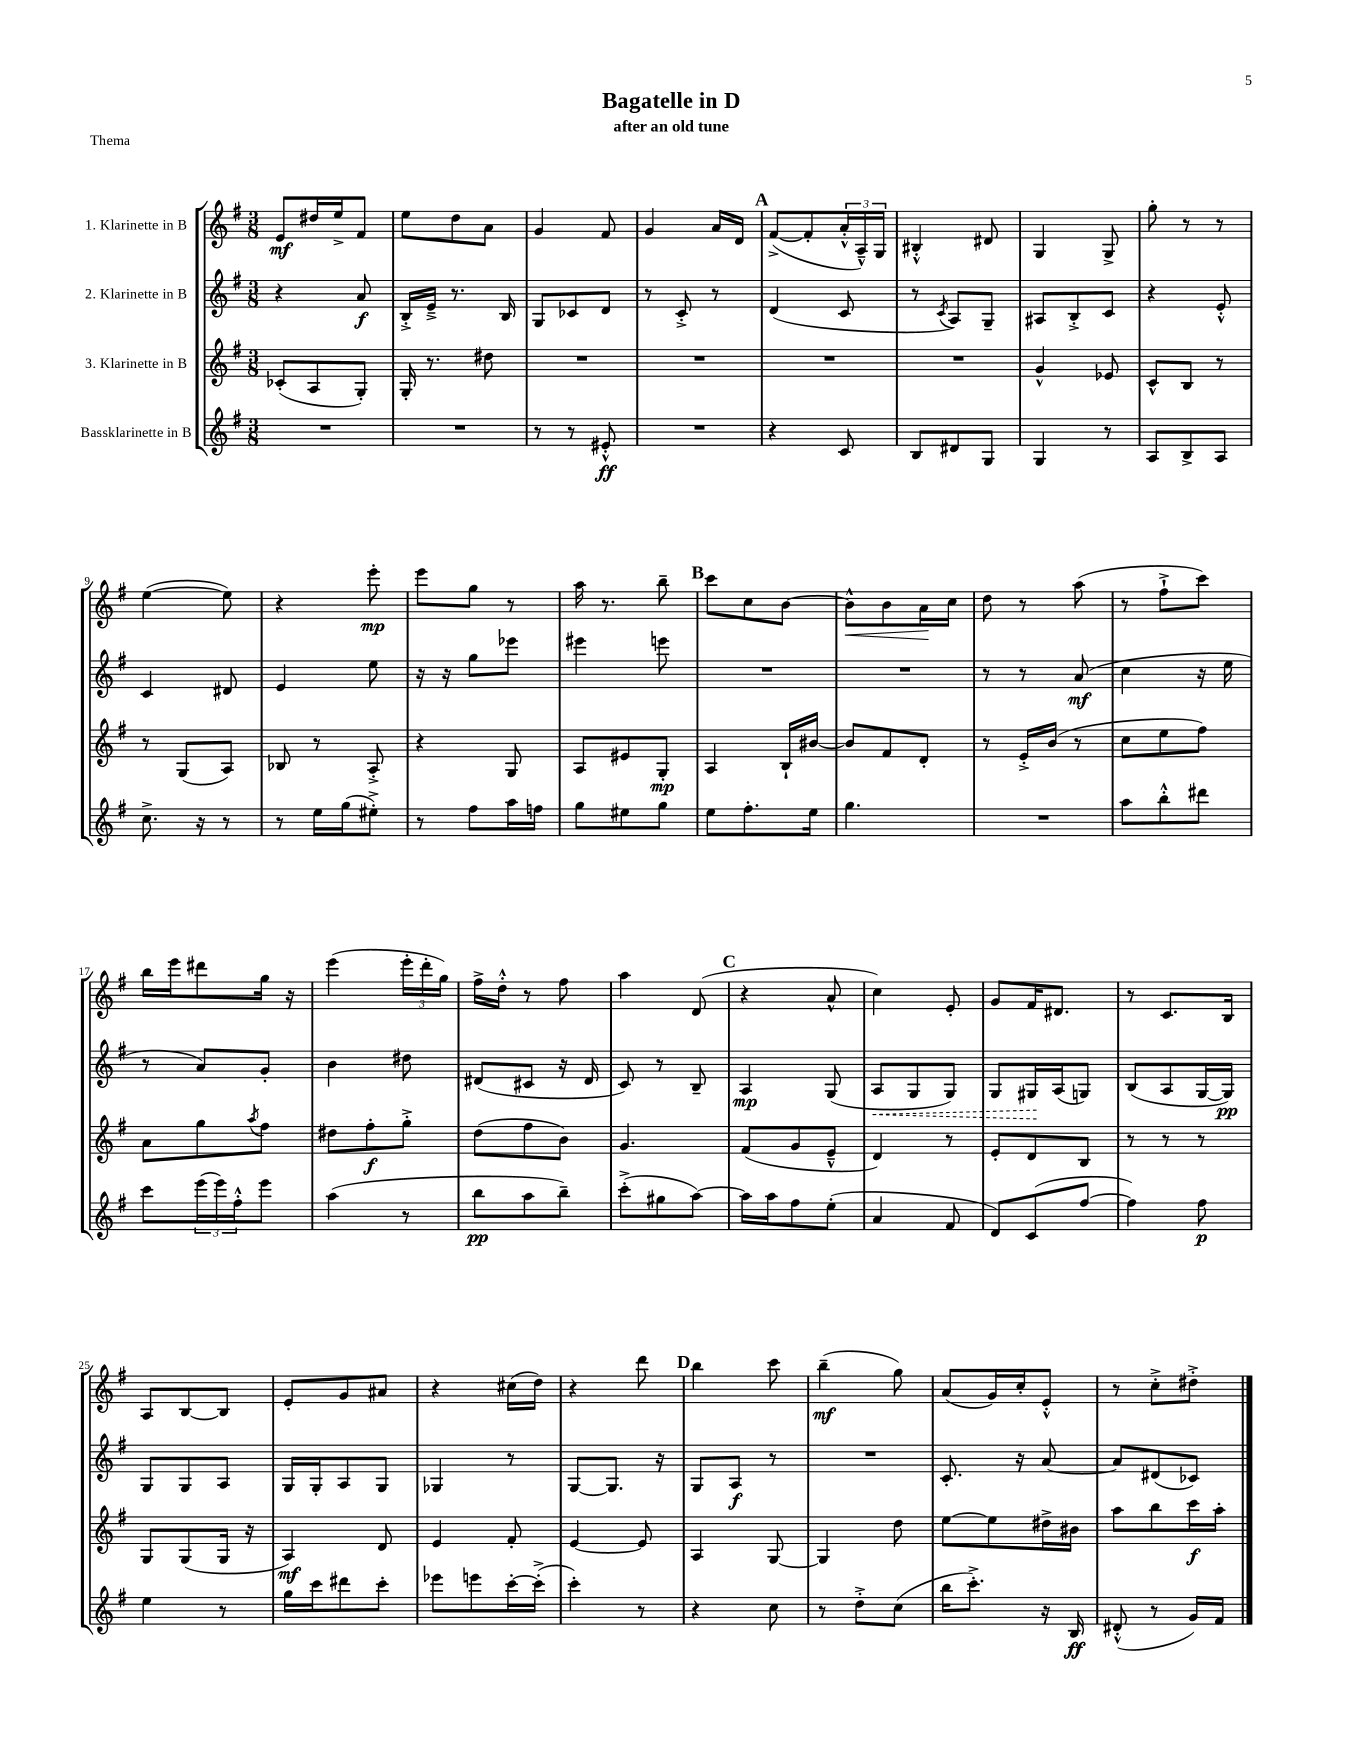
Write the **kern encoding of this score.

**kern	**kern	**kern	**kern
*staff4	*staff3	*staff2	*staff1
*clefG2	*clefG2	*clefG2	*clefG2
*k[f#]	*k[f#]	*k[f#]	*k[f#]
*M3/8	*M3/8	*M3/8	*M3/8
4.r	(8c-'	4r	8e
.	8A	.	16dd#
.	.	.	16ee^
.	8G')	8a	8f#
=	=	=	=
4.r	16G'	16B'^	8ee
.	8.r	16e~^	.
.	.	8.r	8dd
.	8dd#	.	8a
.	.	16B	.
=	=	=	=
8r	4.r	8G	4g
8r	.	8c-	.
8e#'^^	.	8d	8f#
=	=	=	=
4.r	4.r	8r	4g
.	.	8c'^	.
.	.	8r	16a
.	.	.	16d
=	=	=	=
4r	4.r	(4d	([8f#^
.	.	.	8f#']
8c	.	8c	24a'^^
.	.	.	24A~^^)
.	.	.	24G
=	=	=	=
8B	4.r	8r	4B#'^^
.	.	8qc	.
8d#	.	8A)	.
8G	.	8G~	8d#
=	=	=	=
4G	4g^^	8A#	4G
.	.	8B'^	.
8r	8e-	8c	8G^
=	=	=	=
8A	8c^^	4r	8gg'
8B^	8B	.	8r
8A	8r	8e'^^	8r
=	=	=	=
8.cc^	8r	4c	([4ee
.	(8G	.	.
16r	.	.	.
8r	8A)	8d#	8ee])
=	=	=	=
8r	8B-	4e	4r
16ee	8r	.	.
(16gg	.	.	.
8ee#'^)	8A'^	8ee	8eee'
=	=	=	=
8r	4r	16r	8eee
.	.	16r	.
8ff#	.	8gg	8gg
16aa	8G	8eee-	8r
16ff	.	.	.
=	=	=	=
8gg	8A	4eee#	16aa
.	.	.	8.r
8ee#	8e#	.	.
8gg	8G'	8eee	8bb~
=	=	=	=
8ee	4A	4.r	8ccc
8.ff#'	.	.	8cc
.	16B`	.	[8b
16ee	[16b#	.	.
=	=	=	=
4.gg	8b#]	4.r	8b^^]
.	8f#	.	8b
.	8d'	.	16a
.	.	.	16cc
=	=	=	=
4.r	8r	8r	8dd
.	16e'^	8r	8r
.	(16b	.	.
.	8r	(8a	(8aa
=	=	=	=
8aa	8cc	4cc	8r
8bb'^^	8ee	.	8ff#`^
8ddd#	8ff#)	16r	8ccc)
.	.	16ee	.
=	=	=	=
8ccc	8a	8r	16bb
.	.	.	16eee
(24eee	8gg	8a)	8ddd#
24eee)	.	.	.
24ff#'^^	.	.	.
.	8qaa	.	.
8eee	8ff#	8g'	16gg
.	.	.	16r
=	=	=	=
(4aa	8dd#	4b	(4eee
.	8ff#'	.	.
8r	8gg'^	8dd#	24eee'
.	.	.	24ddd'
.	.	.	24gg)
=	=	=	=
8bb	(8dd	(8d#	16ff#^
.	.	.	16dd'^^
8aa	8ff#	8c#	8r
8bb~)	8b)	16r	8ff#
.	.	16d#	.
=	=	=	=
(8ccc'^	4.g	8c)	4aa
8gg#	.	8r	.
[8aa)	.	8B~	(8d
=	=	=	=
16aa]	(8f#	4A	4r
16aa	.	.	.
8ff#	8g	.	.
(8ee'	8e~^^	(8G	8a^^
=	=	=	=
4a	4d)	8A	4cc)
.	.	8G	.
8f#	8r	8G)	8e'
=	=	=	=
8d)	8e'	8G	8g
(8c	8d	16G#	16f#
.	.	(16A	8.d#
[8ff#	8B	8G)	.
=	=	=	=
4ff#])	8r	(8B	8r
.	8r	8A	8.c
8ff#	8r	[16G	.
.	.	16G])	16B
=	=	=	=
4ee	8G	8G	8A
.	(8G	8G	[8B
8r	16G	8A	8B]
.	16r	.	.
=	=	=	=
16gg	4A)	16G	8e'
16ccc	.	16G'	.
8ddd#	.	8A	8g
8ccc'	8d	8G	8a#
=	=	=	=
8eee-	4e	4G-	4r
8eee	.	.	.
[16ccc'	8f#'	8r	(16cc#
(16ccc'^]	.	.	16dd)
=	=	=	=
4ccc')	[4e	[8G	4r
.	.	8.G]	.
8r	8e]	.	8ddd
.	.	16r	.
=	=	=	=
4r	4A	8G	4bb
.	.	8A	.
8cc	[8G	8r	8ccc
=	=	=	=
8r	4G]	4.r	(4bb~
8dd'^	.	.	.
(8cc	8dd	.	8gg)
=	=	=	=
16bb	[8ee	8.c'	(8a
8.ccc'^)	.	.	.
.	8ee]	.	16g)
.	.	16r	16cc'
16r	16dd#^	[8a	8e'^^
16B	16b#	.	.
=	=	=	=
(8d#'^^	8aa	8a]	8r
8r	8bb	(8d#	8cc'^
16g)	16ccc	8c-)	8dd#'^
16f#	16aa'	.	.
==	==	==	==
*-	*-	*-	*-
